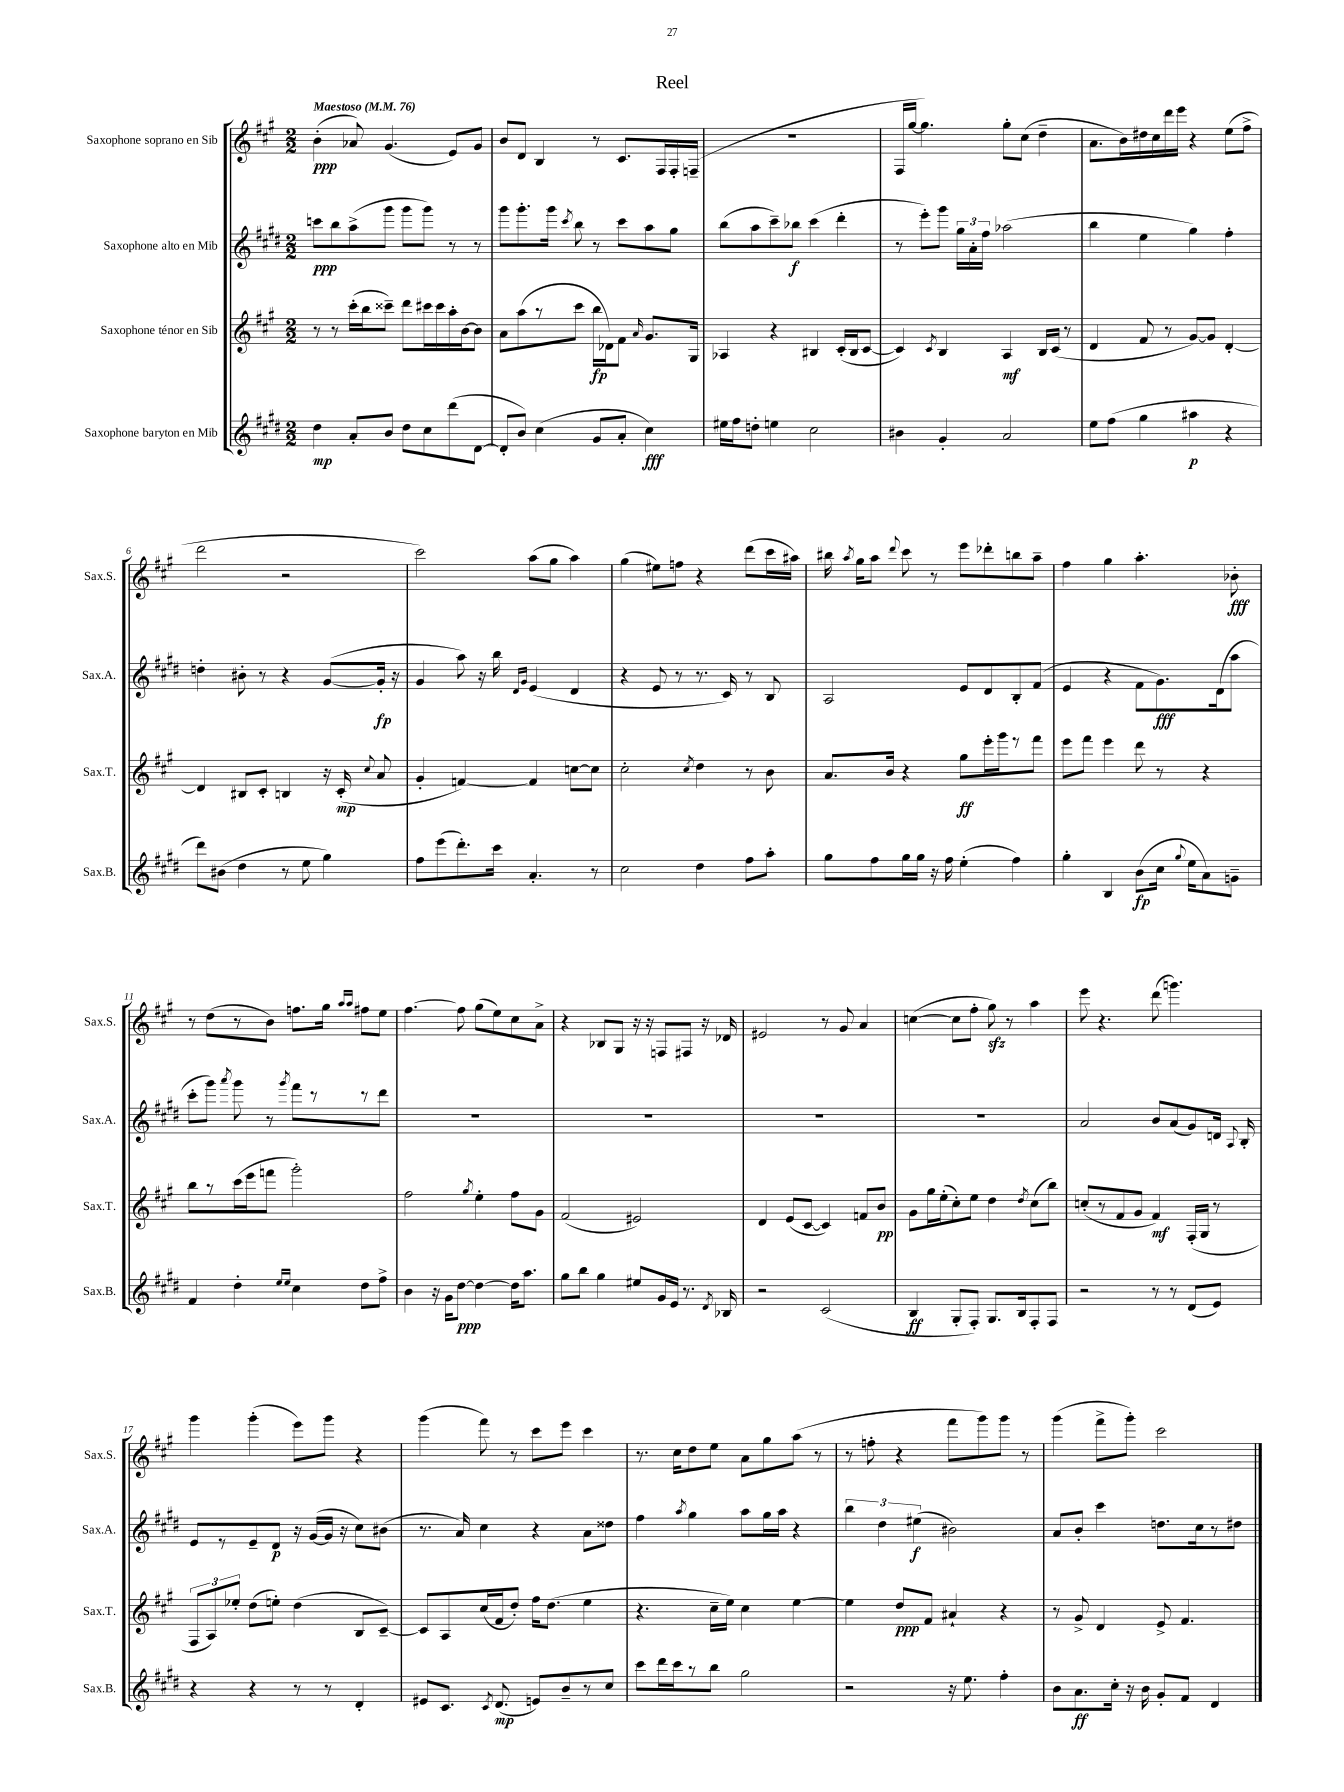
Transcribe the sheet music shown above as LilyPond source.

\header { title = "Reel" }
<<
\new StaffGroup <<
\new Staff = "s0" \with { instrumentName = "Saxophone soprano en Sib" shortInstrumentName = "Sax.S." } {
    \clef treble \key a \major \numericTimeSignature \time 2/2 \tempo "Maestoso" 4 = 76
    \autoBeamOff b'4-.\ppp( aes'8) gis'4.( e'8[) gis'8] |
    b'8[ d'8] b4 r8 cis'8.[ fis16 fis16-. f16]--( |
    R1 |
    fis16[ gis''16]~ gis''4.) gis''8[-. cis''8]( d''4-- |
    a'8.[ b'16) dis''16 cis''16 d'''16 e'''16] r4 e''8[( fis''8]-> |
    d'''2 r2 |
    cis'''2) a''8[( gis''8] a''4) |
    gis''4( eis''8[) f''8] r4 d'''8[( cis'''16 ais''16]) |
    bis''16 \acciaccatura { a''8 } gis''16[ a''8] \appoggiatura { d'''8 } cis'''8 r8 e'''8[ des'''8-. b''8 a''8]-- |
    fis''4 gis''4 a''4.-. bes'8-.\fff |
    r8 d''8[( r8 b'8]) f''8.[ gis''16] \grace { a''16[ a''16] } fis''8[ e''8] |
    fis''4.~ fis''8 gis''8[( e''8) cis''8 a'8]-> |
    r4 bes8[ gis8] r16 r16 f8[ fis8] r16 des'16 |
    eis'2 r8 gis'8 a'4 |
    c''4~( c''8[ fis''8]-. gis''8\sfz) r8 a''4 |
    e'''8 r4. d'''8( g'''4.) |
    gis'''4 gis'''4-.( e'''8[) gis'''8] r4 |
    gis'''4( fis'''8) r8 cis'''8[ e'''8] cis'''4 |
    r8. cis''16[ d''8 e''8] a'8[ gis''8 a''8]( r8 |
    r8 f''8-. r4 fis'''8[ gis'''8) gis'''8] r8 |
    gis'''4( fis'''8[-> gis'''8]-.) cis'''2 \bar "|." |
}
\new Staff = "s1" \with { instrumentName = "Saxophone alto en Mib" shortInstrumentName = "Sax.A." } {
    \clef treble \key e \major \numericTimeSignature \time 2/2
    \autoBeamOff c'''8[\ppp b''8 a''8->( gis'''8] gis'''8[ gis'''8]) r8 r8 |
    gis'''8[ gis'''8.-. gis'''16] \acciaccatura { cis'''8 } b''8 r8 cis'''8[ a''8 gis''8] |
    b''8[( a''8 cis'''8--) bes''8]\f cis'''4( dis'''4-. |
    r8 e'''8[-.) gis'''8] \tuplet 3/2 { gis''16[ a'16-. fis''16] } aes''2( |
    b''4 e''4 gis''4) fis''4-. |
    d''4-. bis'8-. r8 r4 gis'8[~( gis'16]-.\fp r16 |
    gis'4 a''8) r16 b''16 \grace { dis'16[ gis'16] } e'4( dis'4 |
    r4 e'8 r8 r8. cis'16) r8 b8 |
    a2 e'8[ dis'8 b8-. fis'8]( |
    e'4 r4 fis'8[ gis'8.\fff) dis'16( a''8] |
    cis'''8[-. gis'''8]) \acciaccatura { a'''8 } gis'''8 r8 \acciaccatura { gis'''8 } fis'''8[ r8 r8 dis'''8] |
    R1 |
    R1 |
    R1 |
    R1 |
    a'2 b'8[ a'8( gis'8) d'16] \appoggiatura { a8 } b16-. |
    e'8[ r8 e'8-- dis'8]\p r16 gis'16[~( gis'16] r16 cis''8[) bis'8]( |
    r8. a'16) cis''4 r4 a'8[ disis''8] |
    fis''4 \acciaccatura { a''8 } gis''4 a''8[ gis''16 a''16] r4 |
    \tuplet 3/2 { b''4 dis''4 eis''4\f( } bis'2) |
    a'8[ b'8]-. cis'''4 d''8.[ cis''16 r8 dis''8] \bar "|." |
}
\new Staff = "s2" \with { instrumentName = "Saxophone ténor en Sib" shortInstrumentName = "Sax.T." } {
    \clef treble \key a \major \numericTimeSignature \time 2/2
    \autoBeamOff r8 r8 cis'''16[-.( b''16 cisis'''8]--) d'''8[ cis'''16 cis'''16 a''16-. b'16~ b'8] |
    a'8[ a''8( r8 cis'''8] b''16[\fp des'16) fis'8] \grace { a'16 } gis'8.[ gis16] |
    aes4 r4 bis4 cis'16[-.( bis16 cis'8]~ |
    cis'4) \acciaccatura { cis'8 } b4 a4\mf b16[ cis'16]( r8 |
    d'4 fis'8 r8 gis'8[~) gis'8] d'4~-. |
    d'4 bis8[ cis'8]-. b4 r16 cis'16-.\mp( \appoggiatura { cis''8 } a'8 |
    gis'4-. f'4~) f'4 c''8[~ c''8] |
    cis''2-. \acciaccatura { cis''8 } d''4 r8 b'8 |
    a'8.[ b'16] r4 gis''8[\ff e'''16-. gis'''16 r8 fis'''8] |
    e'''8[ fis'''8] e'''4 d'''8 r8 r4 |
    b''8[ r8 cis'''16( e'''16 f'''8] gis'''2-.) |
    fis''2 \acciaccatura { gis''8 } e''4-. fis''8[ gis'8] |
    fis'2( eis'2) |
    d'4 e'8[( cis'8]~ cis'4) f'8[ b'8]\pp |
    gis'8[ gis''16 e''16-.( cis''8-.) e''8] d''4 \acciaccatura { d''8 } cis''8[( b''8]) |
    c''8[-.( r8 fis'8 gis'8] fis'4\mf) fis16[-.( gis16] r8 |
    \tuplet 3/2 { fis8[ a8) ees''8]-. } d''8[( e''8]-.) d''4( b8[ cis'8]~--) |
    cis'8[ a8 cis''16( fis'16 d''8]-.) fis''16[ d''8.]( e''4 |
    r4. cis''16[-- e''16]) cis''4 e''4~ |
    e''4 d''8[\ppp fis'8] ais'4-! r4 |
    r8 gis'8-> d'4 e'8-> fis'4. \bar "|." |
}
\new Staff = "s3" \with { instrumentName = "Saxophone baryton en Mib" shortInstrumentName = "Sax.B." } {
    \clef treble \key e \major \numericTimeSignature \time 2/2
    \autoBeamOff dis''4\mp a'8[-. b'8] dis''8[ cis''8 dis'''8( dis'8]~ |
    dis'8[-. b'8]) cis''4( gis'8[ a'8]-. cis''4\fff) |
    eis''16[ fis''16 d''8]-. e''4 cis''2 |
    bis'4 gis'4-. a'2 |
    e''8[ fis''8]( gis''4 ais''4\p r4 |
    dis'''8[) bis'8]( dis''4 r8 e''8 gis''4) |
    fis''8[ e'''8( dis'''8.-.) cis'''16] a'4.-. r8 |
    cis''2 dis''4 fis''8[ a''8]-. |
    gis''8[ fis''8 gis''16 gis''16] r16 fis''16 e''4-.( fis''4) |
    gis''4-. b4 b'8[\fp( cis''16] \appoggiatura { gis''8 } e''16[ a'8) g'8]-- |
    fis'4 dis''4-. \grace { e''16[ e''16] } cis''4 dis''8[ fis''8]-> |
    b'4 r16 gis'16[ dis''8]~\ppp dis''4~ dis''16[ a''8.] |
    gis''8[ b''8] gis''4 eis''8[ gis'16 e'16] r8. \acciaccatura { dis'8 } bes16 |
    r2 cis'2( |
    b4\ff gis8[-. fis8]-.) gis8.[ b16 fis8-. fis8] |
    r2 r8 r8 dis'8[( e'8]) |
    r4 r4 r8 r8 dis'4-. |
    eis'8[ cis'8.] \acciaccatura { cis'8 } dis'8.\mp( e'8[) b'8-- r8 cis''8] |
    cis'''8[ dis'''16 cis'''16 r8 b''8] gis''2 |
    r2 r16 e''8. fis''4-. |
    b'8[ a'8.\ff cis''16]-. r16 b'16 gis'8[-. fis'8] dis'4 \bar "|." |
}
>>
>>
